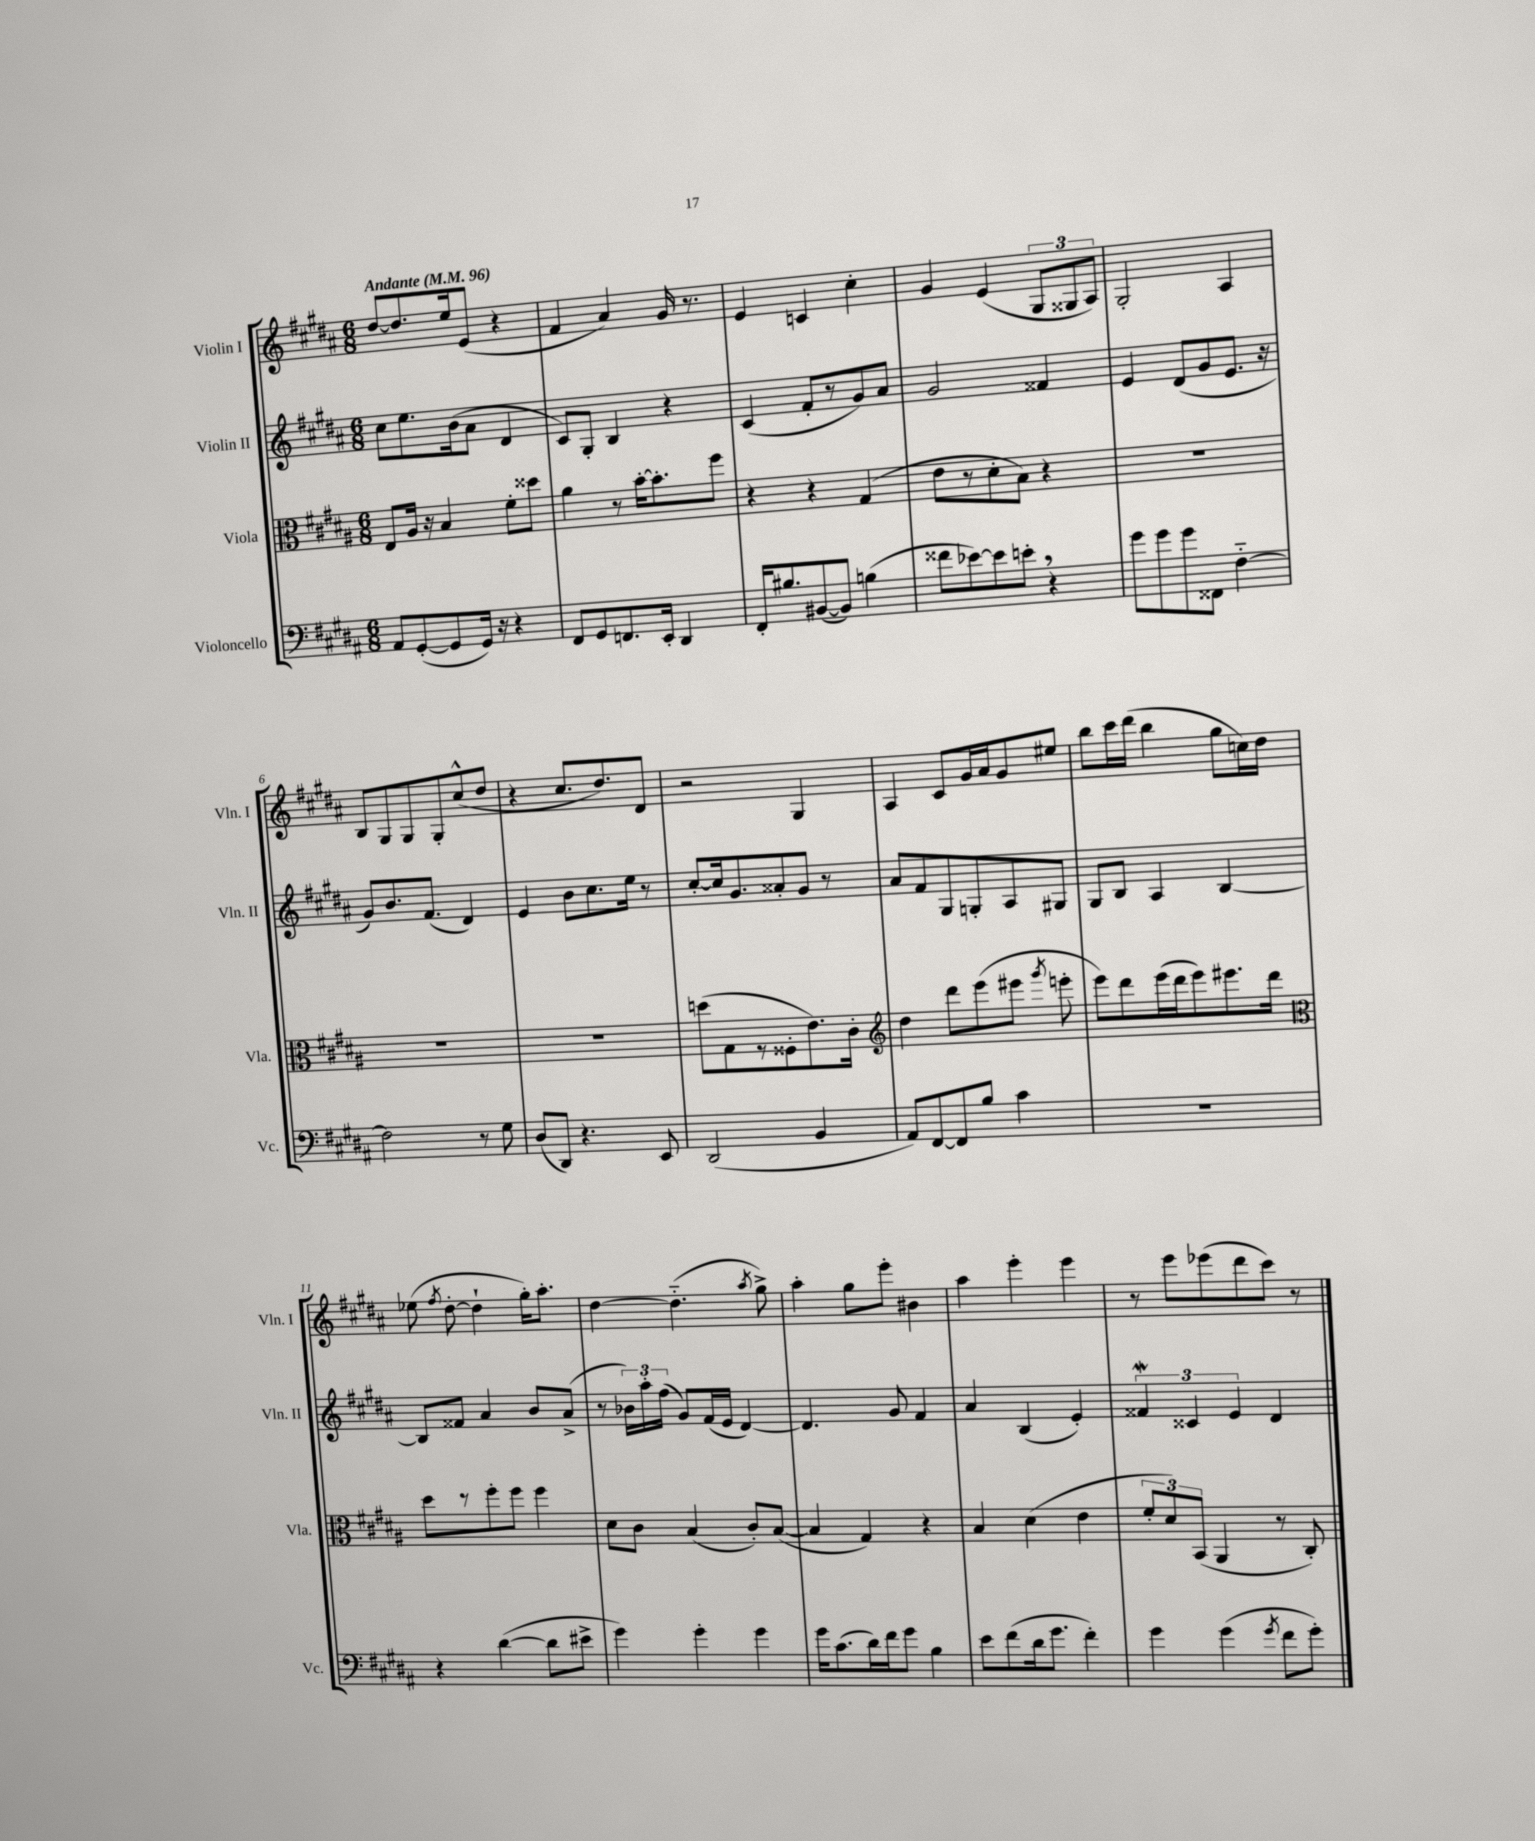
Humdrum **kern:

**kern	**kern	**kern	**kern
*part4	*part3	*part2	*part1
*staff4	*staff3	*staff2	*staff1
*I"Violoncello	*I"Viola	*I"Violin II	*I"Violin I
*I'Vc.	*I'Vla.	*I'Vln. II	*I'Vln. I
*clefF4	*clefC3	*clefG2	*clefG2
*k[f#c#g#d#a#]	*k[f#c#g#d#a#]	*k[f#c#g#d#a#]	*k[f#c#g#d#a#]
*M6/8	*M6/8	*M6/8	*M6/8
*MM96	*MM96	*MM96	*MM96
=1	=1	=1	=1
!	!	!	!LO:TX:a:B:t=Andante
8AA#/L	8E/L	8cc#\L	[8dd#/L
([8GG#'/	16A#/Jk	8.ee\	8.dd#/]
.	16r	.	.
8GG#/]	4B/	.	.
.	.	(16b\k	16ee/k
16GG#/Jk)	.	8a#\J	(8e/J
16r	.	.	.
4r	8f#'\L	4d#/	4r
.	8dd##X\J	.	.
=2	=2	=2	=2
8FF#/L	4a#\	8c#/L)	4f#/
8GG#/	.	8G#'/J	.
8.FFn/	8r	4B/	4a#/)
.	[16b'\KL	.	.
16EE'/Jk	8.b'\]	.	.
4DD#/	.	4r	16g#/
.	.	.	8.r
.	8ff#\J	.	.
=3	=3	=3	=3
16FF#'/KL	4r	(4c#/	4e/
8.B#X/	.	.	.
([8BB#X/	4r	8f#'/L	4cn/
8BB#/J])	.	8r	.
(4Bn\	(4G#/	8g#/)	4cc#'\
.	.	8a#/J	.
=4	=4	=4	=4
8f##X\L	8e\L	2g#/	4g#/
[8e-X\)	8r	.	.
8e-\]	8d#'\	.	(4e/
8en',\J	8B\J)	.	.
4r	4r	4f##X/	12G#/L
.	.	.	12G##X/
.	.	.	12A#/J)
=5	=5	=5	=5
8g#\L	2.r	4e/	2G#'/
8g#\	.	.	.
8g#\	.	(8d#/L	.
8FF##X\J	.	8g#/	.
[4F#\	.	8.e/J	4A#/
.	.	16r	.
!!LO:LB:g=z
=6	=6	=6	=6
2F#\]	2.r	8g#/L)	8B/L
.	.	8.b/	8G#/
.	.	.	8G#/
.	.	(8.f#/J	.
.	.	.	8G#'/
8r	.	4d#/)	(8cc#^^/
8G#\	.	.	8dd#/J
=7	=7	=7	=7
(8D#/L	2.r	4e/	4r
8DD#/J)	.	.	.
4.r	.	8b\L	8.cc#/L
.	.	8.cc#\	.
.	.	.	8.dd#/)
.	.	16ee\Jk	.
8EE/	.	8r	8d#/J
=8	=8	=8	=8
(2DD#/	(8ddn\L	[8cc#'/L	2r
.	8G#\	16cc#/k]	.
.	.	8.g#/	.
.	8r	.	.
.	8F##X'\	8a##X'/	.
4BB/	8.e\)	8g#/J	4G#/
.	.	8r	.
.	16c#'\Jk	.	.
=9	=9	=9	=9
*	*clefG2	*	*
8AA#/L)	4dd#\	8a#/L	4A#/
[8FF#/	.	8f#/	.
8FF#/]	8ddd#\L	8G#/	8c#/L
8B/J	(8eee\	8Gn'/	16g#/L
.	.	.	16a#/J
4c#\	8eee#X\J	8A#/	8g#/
.	8qggg#/	.	.
.	8eeen'\	8G#X/J	8ee#X/J
=10	=10	=10	=10
2.r	8eee\L)	8G#/L	8bb\L
.	8ddd#\	8B/J	16ccc#\L
.	.	.	(16ddd#\JJ
.	(16eee\L	4A#/	4bb\
.	16ddd#\J	.	.
.	8eee\)	.	.
.	8.eee#X\	[4B/	8gg#\L
.	.	.	16ccn\L)
.	16ddd#\Jk	.	16dd#\JJ
!!LO:LB:g=z
=11	=11	=11	=11
*	*clefC3	*	*
4r	8dd#\L	8B/L]	(8ee-X\
.	.	.	8qff#/
.	8r	8f##X/J	[8dd#'\
([4d#\	8ff#'\	4a#/	4dd#`\]
.	8ff#\J	.	.
8d#\L]	4ff#\	8b/L	16gg#'\KL)
.	.	.	8.aa#'\J
8e#X^\J	.	(8a#^/J	.
=12	=12	=12	=12
4g#\)	8d#\L	8r	[4dd#\
.	8c#\J	24b-X\LL)	.
.	.	24aa#'\	.
.	.	(24ff#\JJ	.
4g#'\	(4B/	8g#/L)	(4.dd#\]
.	.	(16f#/L	.
.	.	16e/JJ	.
4g#\	8c#'/L)	[4d#/)	.
.	.	.	8qaa#/
.	([8B/J	.	8gg#^\)
=13	=13	=13	=13
16g#\KL	4B/]	4.d#/]	4aa#'\
(8.c#\	.	.	.
16d#\L)	4G#/)	.	8gg#\L
16f#\J	.	.	.
8g#\J	.	8g#/	8eee'\J
4B\	4r	4f#/	4b#X\
=14	=14	=14	=14
8e\L	4B/	4a#/	4aa#\
(8f#\	.	.	.
16d#\k	(4d#\	(4B/	4eee'\
8.g#\J	.	.	.
4f#'\)	4e\	4e'/)	4eee\
=15	=15	=15	=15
4g#\	12f#'/L	6f##XW/	8r
.	12d#/)	.	.
.	.	.	8eee\L
.	(12BB/J	6c##X/	.
(4g#\	4AA#/	.	(8eee-X\
.	.	6e/	.
.	.	.	8ddd#\
8qg#/	.	.	.
8f#\L	8r	4d#/	8ccc#\J)
8g#'\J)	8C#'/)	.	8r
==	==	==	==
*-	*-	*-	*-
